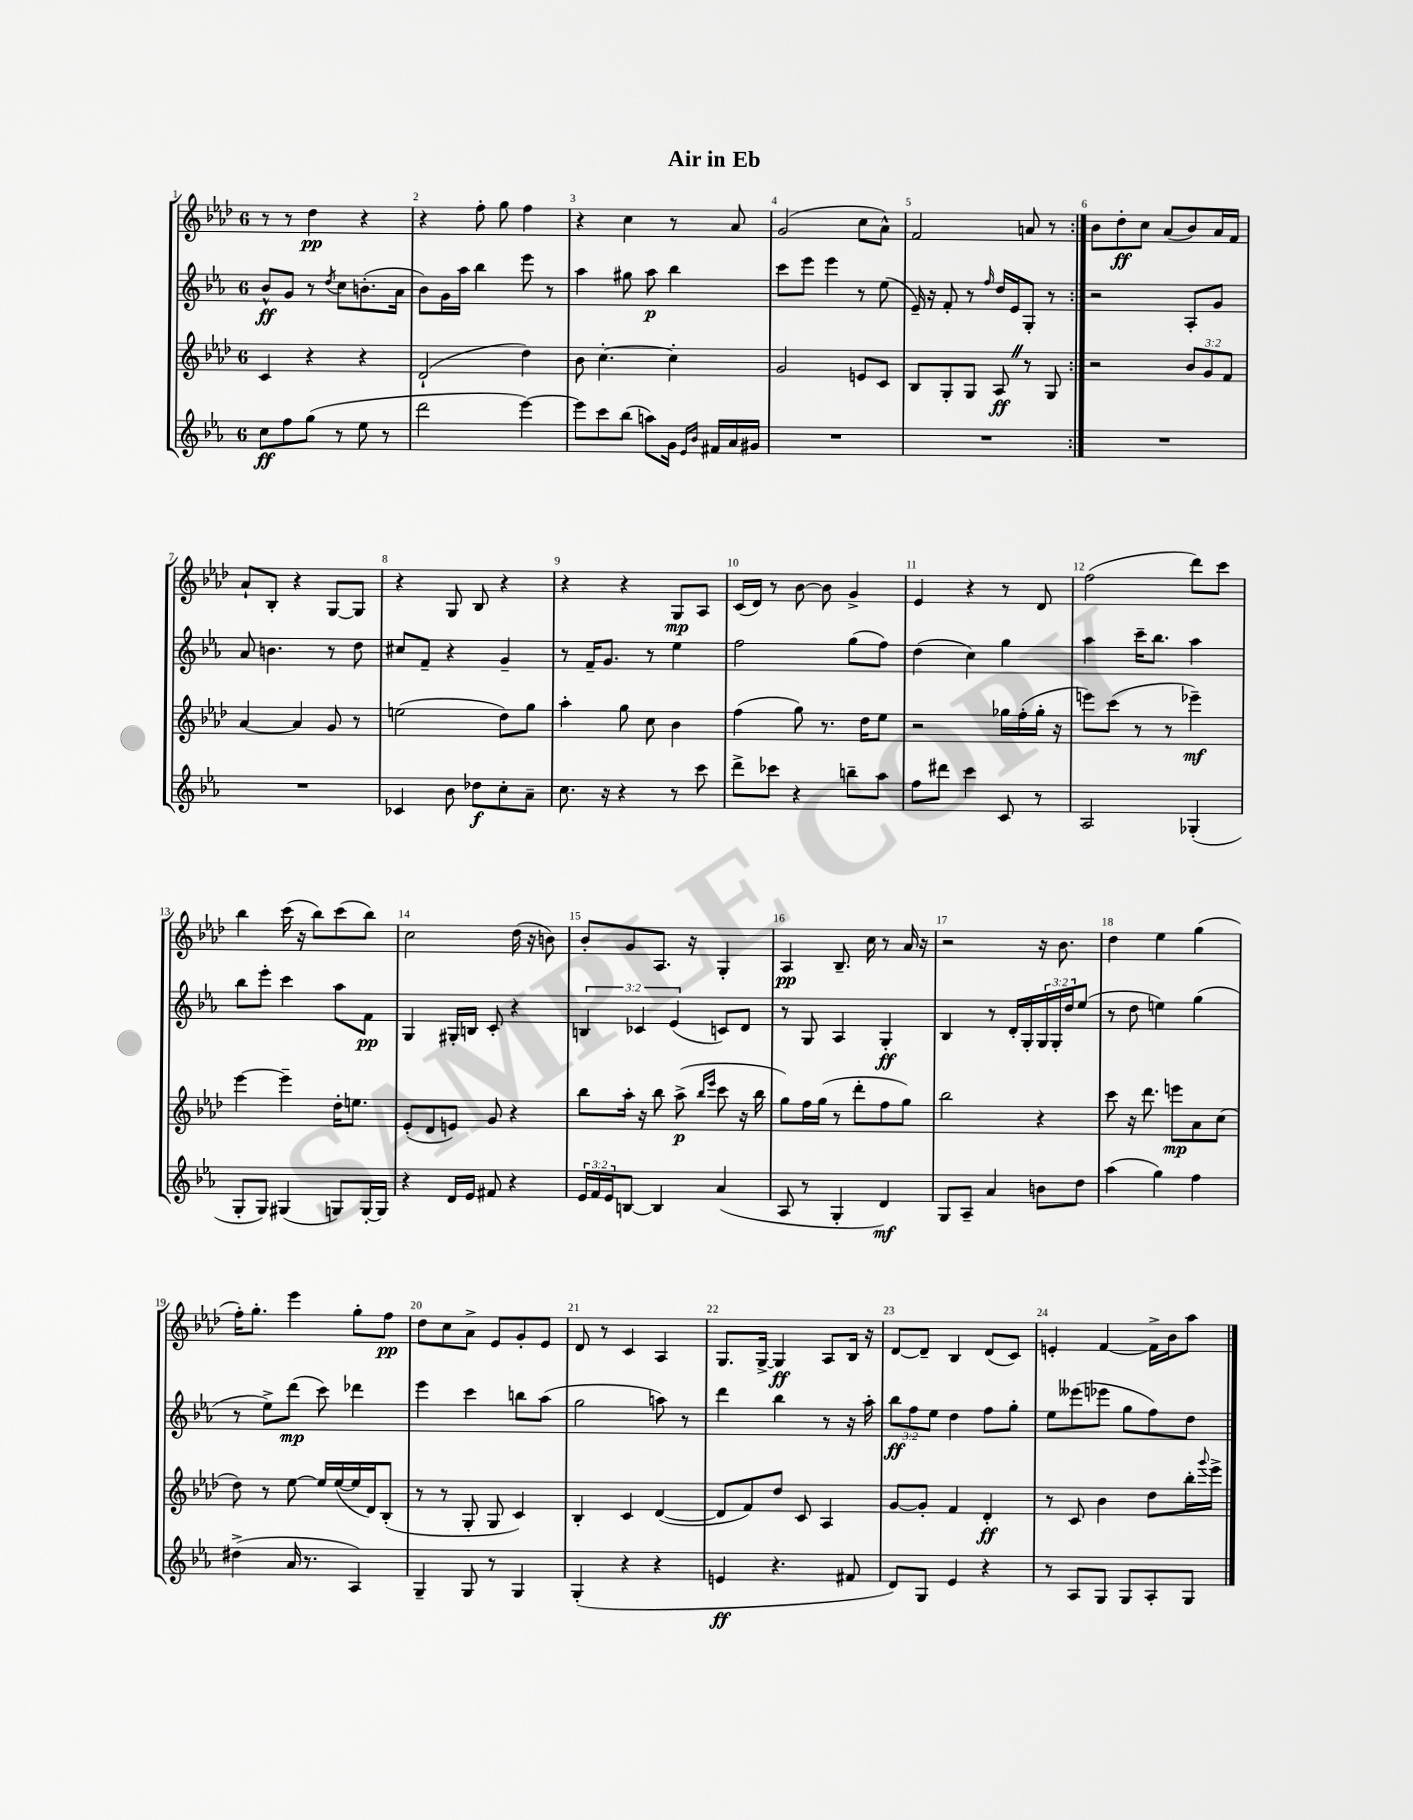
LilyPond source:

\header { title = "Air in Eb" }
<<
\new StaffGroup <<
\new Staff = "s0" {
    \clef treble \key aes \major \once \override Staff.TimeSignature.style = #'single-digit \time 6/8
    \repeat volta 2 { r8 r8 des''4\pp r4 |
    r4 f''8-. g''8 f''4 |
    r4 c''4 r8 aes'8 |
    g'2( c''8 aes'8-^) |
    f'2 a'8 r8 | }
    bes'8 des''8-.\ff c''8 aes'8( bes'8) aes'16 f'16 |
    aes'8-! bes8-. r4 g8~ g8 |
    r4 g8 bes8 r4 |
    r4 r4 g8\mp aes8 |
    c'16( des'16) r8 bes'8~ bes'8 g'4-> |
    ees'4 r4 r8 des'8 |
    f''2( des'''8) c'''8 |
    bes''4 c'''16( r16 bes''8) c'''8( bes''8) |
    c''2 des''16( r16 b'8) |
    bes'8-. g'8 aes8. r16 g4-. |
    aes4\pp bes8.-- c''16 r8 aes'16 r16 |
    r2 r16 bes'8. |
    des''4 ees''4 g''4( |
    f''16-.) g''8.-. ees'''4 g''8-. f''8\pp |
    des''8 c''8 aes'8-> ees'8 g'8-. ees'8 |
    des'8 r8 c'4 aes4 |
    g8. g16~-> g4\ff aes8 bes16 r16 |
    des'8~ des'8-- bes4 des'8( c'8) |
    e'4-. f'4~ f'16-> bes'16 aes''8 \bar "|." |
}
\new Staff = "s1" {
    \clef treble \key ees \major \once \override Staff.TimeSignature.style = #'single-digit \time 6/8 \override Staff.TupletNumber.text = #tuplet-number::calc-fraction-text
    \repeat volta 2 { bes'8-^\ff g'8 r8 \acciaccatura { d''8 } c''8 b'8.-.( aes'16 |
    bes'8) g'16 aes''16 bes''4 ees'''8 r8 |
    aes''4 gis''8 aes''8\p bes''4 |
    c'''8 ees'''8 ees'''4 r8 ees''8( |
    ees'16--) r16 f'8-. r8 \grace { f''16 } d''16 ees'16 g8-. r8 | }
    r2 aes8-. g'8 |
    aes'8 b'4. r8 d''8 |
    cis''8 f'8-- r4 g'4-- |
    r8 f'16-- g'8. r8 ees''4 |
    f''2 g''8( f''8) |
    d''4( c''4) g''4 |
    aes''4 c'''16-- bes''8. aes''4 |
    bes''8 ees'''8-. c'''4 aes''8 f'8\pp |
    g4 gis16-. b16 c'8-. r4 |
    \tuplet 3/2 { b4 ces'4 ees'4( } c'8) d'8 |
    r8 g8 aes4 g4-.\ff |
    bes4 r8 d'16-. g16-. \tuplet 3/2 { g16 g16-. d''16 } ees''8( |
    r8 d''8 e''4) g''4( |
    r8 ees''8->) d'''8\mp( c'''8) des'''4 |
    ees'''4 c'''4 b''8 aes''8( |
    g''2 a''8) r8 |
    d'''4 bes''4 r8 r16 aes''16-. |
    \tuplet 3/2 { bes''8\ff f''8 ees''8 } d''4 f''8 g''8-. |
    ees''8 eeses'''8( ees'''8 g''8 f''8) d''8 \bar "|." |
}
\new Staff = "s2" {
    \clef treble \key aes \major \once \override Staff.TimeSignature.style = #'single-digit \time 6/8 \override Staff.TupletNumber.text = #tuplet-number::calc-fraction-text
    \repeat volta 2 { c'4 r4 r4 |
    des'2-!( des''4) |
    bes'8 c''4.~-. c''4-. |
    g'2 e'8 c'8 |
    bes8 g8-. g8 aes8\ff \once \override BreathingSign.text = \markup { \musicglyph "scripts.caesura.straight" } \breathe r8 g8 | }
    r2 \tuplet 3/2 { bes'8 g'8 f'8 } |
    aes'4~ aes'4 g'8 r8 |
    e''2( des''8) g''8 |
    aes''4-. g''8 c''8 bes'4 |
    f''4( g''8) r8. des''16 ees''8 |
    r2 ges''16 f''16-.( ges''16-. r16 |
    e'''8) c'''8( r8 r8 ees'''4--\mf) |
    ees'''4~ ees'''4-- des''16-. e''8. |
    ees'8-.( des'8 e'8) g'8 r4 |
    bes''8 aes''16-. r16 bes''8 aes''8->\p( \grace { bes''16 ees'''16 } c'''8 r16 bes''16 |
    g''8) f''16 g''16( r8 des'''8-. f''8 g''8) |
    bes''2 r4 |
    c'''8 r16 des'''8. e'''8\mp aes'8 c''8( |
    des''8) r8 ees''8~ ees''16 ees''16~( ees''16 des'16) bes8-.( |
    r8 r8 g8-. g8 c'4) |
    bes4-. c'4 des'4~( |
    des'8 f'8) des''8 c'8 aes4 |
    g'8~ g'8-. f'4 des'4-.\ff |
    r8 c'8 bes'4 des''8 bes''16-. \appoggiatura { g'''8 } ees'''16-> \bar "|." |
}
\new Staff = "s3" {
    \clef treble \key ees \major \once \override Staff.TimeSignature.style = #'single-digit \time 6/8 \override Staff.TupletNumber.text = #tuplet-number::calc-fraction-text
    \repeat volta 2 { c''8\ff f''8 g''8( r8 ees''8 r8 |
    d'''2 ees'''4~) |
    ees'''8 c'''8 bes''8( a''8) g'16 \grace { ees'16 bes'16 } fis'16 aes'16 gis'16 |
    R2. |
    R2. | }
    R2. |
    R2. |
    ces'4 bes'8 des''8\f c''8-. aes'8-- |
    c''8. r16 r4 r8 c'''8 |
    d'''8-> ces'''8 r4 b''8-- aes''8 |
    f''8 dis'''8 c'''4 c'8 r8 |
    aes2 ges4-.( |
    g8-. g8) gis4( g8) g16~-. g16 |
    r4 d'16 ees'16 fis'8 r4 |
    \tuplet 3/2 { ees'16 f'16 ees'16 } b8~ b4 aes'4( |
    aes8 r8 g4-. d'4\mf) |
    g8 aes8-- aes'4 b'8 d''8 |
    aes''4( g''4) f''4 |
    dis''4->( aes'16 r8. aes4) |
    g4-- g8 r8 g4 |
    g4-.( r4 r4 |
    e'4\ff r4. fis'8 |
    d'8) g8 ees'4 r4 |
    r8 aes8 g8 g8 aes8-. g8 \bar "|." |
}
>>
>>
\layout { \context { \Score \override BarNumber.break-visibility = ##(#f #t #t) barNumberVisibility = #all-bar-numbers-visible } }
